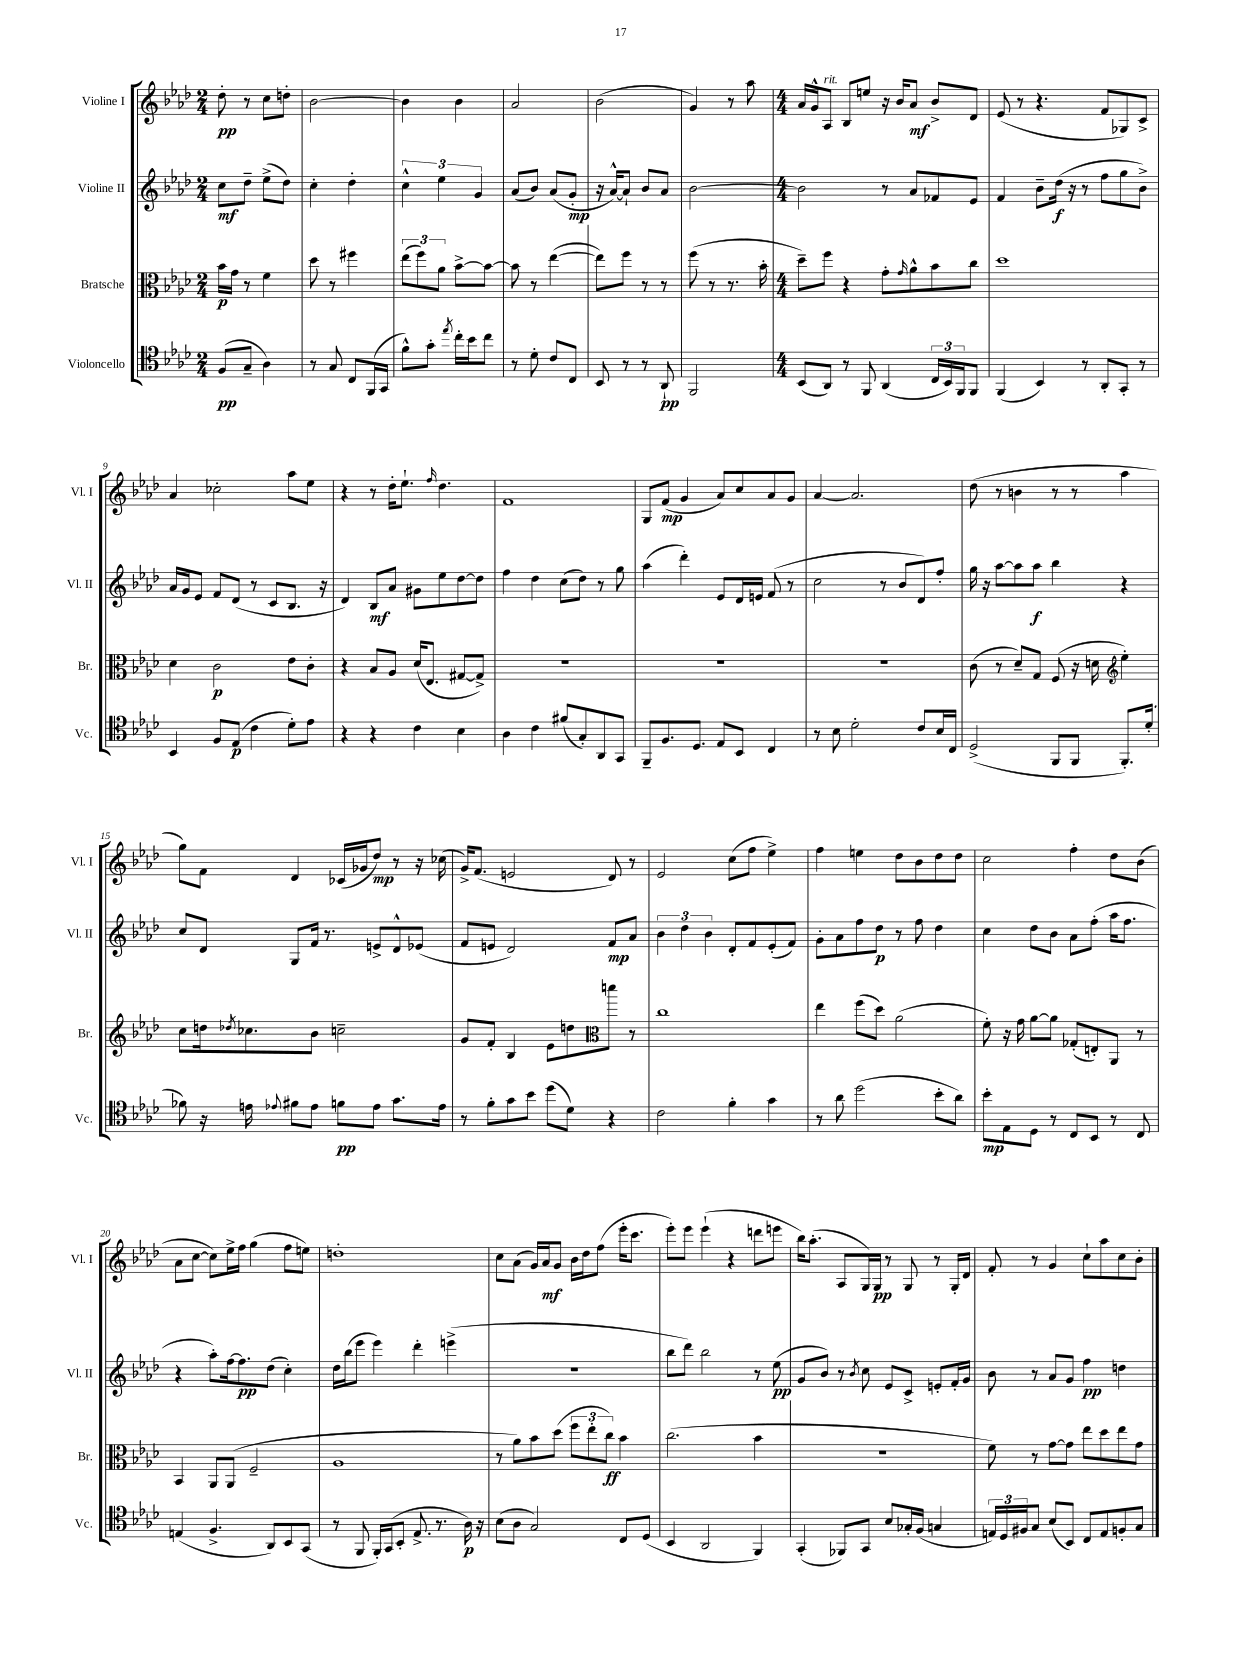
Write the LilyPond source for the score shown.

<<
\new StaffGroup <<
\new Staff = "s0" \with { instrumentName = "Violine I" shortInstrumentName = "Vl. I" } {
    \clef treble \key aes \major \numericTimeSignature \time 2/4
    des''8-.\pp r8 c''8 d''8-. |
    bes'2~ |
    bes'4 bes'4 |
    aes'2 |
    bes'2( |
    g'4) r8 aes''8 |
    \numericTimeSignature \time 4/4 aes'16 g'16-^ aes8^\markup { \italic "rit." } bes8 e''8 r16 bes'16 aes'8\mf bes'8-> des'8 |
    ees'8( r8 r4. f'8 ges8) c'8-> |
    aes'4 ces''2-. aes''8 ees''8 |
    r4 r8 des''16-. ees''8.-! \grace { f''16 } des''4. |
    f'1 |
    g8 f'8\mp( g'4 aes'8) c''8 aes'8 g'8 |
    aes'4~ aes'2. |
    des''8( r8 b'4 r8 r8 aes''4 |
    g''8) f'8 des'4 ces'16( ges'16 des''8\mp) r8 r16 ces''16( |
    g'16->) f'8.( e'2 des'8) r8 |
    ees'2 c''8( f''8 ees''4->) |
    f''4 e''4 des''8 bes'8 des''8 des''8 |
    c''2 f''4-. des''8 bes'8( |
    aes'8 c''8~ c''8) ees''16-> f''16 g''4( f''8 e''8) |
    d''1-. |
    c''8 aes'8( g'16) aes'16\mf g'8 bes'16 des''16 f''8( ees'''16-. c'''8. |
    ees'''8-.) ees'''8 ees'''4-!( r4 d'''8 e'''8 |
    bes''16) aes''8.-.( aes8 g16) g16\pp r8 g8 r8 g16-. des'16 |
    f'8-. r8 g'4 c''8-! aes''8 c''8 bes'8-. \bar "|." |
}
\new Staff = "s1" \with { instrumentName = "Violine II" shortInstrumentName = "Vl. II" } {
    \clef treble \key aes \major \numericTimeSignature \time 2/4
    c''8\mf des''8-- ees''8->( des''8) |
    c''4-. des''4-. |
    \tuplet 3/2 { c''4-^ ees''4 g'4 } |
    aes'8( bes'8) aes'8( g'8-.\mp |
    r16 aes'16~-^) aes'8-! bes'8 aes'8 |
    bes'2~ |
    \numericTimeSignature \time 4/4 bes'2 r8 aes'8 fes'8 ees'8 |
    f'4 bes'8-- des''16\f( r16 r8 f''8 g''8 bes'8->) |
    aes'16 g'16 ees'8 f'8 des'8( r8 c'8 bes8. r16 |
    des'4) bes8\mf aes'8 gis'8 ees''8 des''8~ des''8 |
    f''4 des''4 c''8( des''8) r8 g''8 |
    aes''4( des'''4-.) ees'8 des'16 e'16 f'8( r8 |
    c''2 r8 bes'8 des'8) f''8-. |
    g''16 r16 aes''8~ aes''8 aes''8\f bes''4 r4 |
    c''8 des'8 g8 f'16 r8. e'8-> des'8-^ ees'8( |
    f'8 e'8 des'2) f'8\mp aes'8 |
    \tuplet 3/2 { bes'4 des''4 bes'4 } des'8-. f'8 ees'8-.( f'8) |
    g'8-. aes'8 f''8 des''8\p r8 f''8 des''4 |
    c''4 des''8 bes'8 aes'8 f''8-.( aes''16 f''8. |
    r4 aes''8-.) f''16~ f''8.\pp des''8( c''4-.) |
    des''16 bes''16( ees'''8 ees'''4) des'''4-. e'''4->( |
    R1 |
    bes''8 des'''8) bes''2 r8 ees''8\pp( |
    g'8 bes'8) r8 \acciaccatura { bes'8 } c''8 ees'8 c'8-> e'8-. f'16-. g'16 |
    bes'8 r8 aes'8 g'8 f''4\pp d''4 \bar "|." |
}
\new Staff = "s2" \with { instrumentName = "Bratsche" shortInstrumentName = "Br." } {
    \clef alto \key aes \major \numericTimeSignature \time 2/4
    bes'16\p g'16 r8 f'4 |
    des''8 r8 fis''4 |
    \tuplet 3/2 { ees''8( f''8) aes'8 } bes'8~-> bes'8~ |
    bes'8 r8 ees''4~( |
    ees''8) f''8 r8 r8 |
    f''8( r8 r8. bes'16-. |
    \numericTimeSignature \time 4/4 des''8--) f''8 r4 g'8-. \grace { g'16 } aes'8-^ bes'8 c''8 |
    des''1 |
    des'4 c'2\p ees'8 c'8-. |
    r4 bes8 aes8 des'16( ees8. gis8~ gis8->) |
    R1 |
    R1 |
    R1 |
    c'8( r8 des'8--) g8 f8( r16 d'16 \clef treble ees''4-.) |
    c''8 d''16 \acciaccatura { des''8 } ces''8. bes'8 c''2-- |
    g'8 f'8-. bes4 ees'8 d''8 d'''8 r8 |
    \clef alto c''1 |
    ees''4 f''8( des''8) aes'2( |
    f'8-.) r16 g'16 aes'8~ aes'8 ges8-.( e8-.) aes,8 r8 |
    bes,4 aes,8 aes,8( f2-- |
    aes1 |
    r8 aes'8) bes'8 des''8( \tuplet 3/2 { f''8 ees''8-. c''8\ff) } bes'4 |
    c''2.( bes'4 |
    r1 |
    f'8) r8 g'8~ g'8 ees''8 des''8 ees''8 g'8 \bar "|." |
}
\new Staff = "s3" \with { instrumentName = "Violoncello" shortInstrumentName = "Vc." } {
    \clef tenor \key aes \major \numericTimeSignature \time 2/4
    f8\pp( g8-- aes4) |
    r8 g8 c8 f,16( g,16 |
    f'8-^) g'8-. \acciaccatura { ees''8 } c''16-. bes'16 c''8 |
    r8 des'8-. c'8 c8 |
    bes,8 r8 r8 aes,8-!\pp |
    f,2 |
    \numericTimeSignature \time 4/4 bes,8( aes,8) r8 f,8 aes,4( \tuplet 3/2 { c16 bes,16) f,16 } f,8 |
    f,4( bes,4) r8 aes,8-. g,8-. r8 |
    bes,4 f8 ees8\p( c'4 des'8-.) ees'8 |
    r4 r4 c'4 bes4 |
    aes4 c'4 fis'8( g8-.) aes,8 g,8 |
    f,8-- f8. des8. ees8 bes,8 c4 |
    r8 bes8 des'2-. c'8 bes16 c16 |
    des2->( f,8 f,8 f,8.-.) des'16-.( |
    fes'8) r16 e'16 \appoggiatura { ees'8 } fis'8 ees'8 f'8\pp ees'8 g'8. ees'16 |
    r8 f'8-. g'8 bes'8 des''8( des'8) r4 |
    c'2 f'4-. g'4 |
    r8 aes'8 des''2( bes'8-. aes'8) |
    bes'8-.\mp ees8 des8 r8 c8 bes,8 r8 c8 |
    e4( f4.-> aes,8) bes,8 g,8( |
    r8 f,8 f,16-.) g,16( bes,8-. ees8.-> r8. aes16\p) r16 |
    bes8( aes8 g2) c8 des8( |
    bes,4 aes,2 f,4) |
    g,4-.( fes,8) g,8 bes8 ges16-. f16( g4 |
    \tuplet 3/2 { e16) des16 fis16 } g8 bes8( bes,8) c8 e8 f8-. g8 \bar "|." |
}
>>
>>
